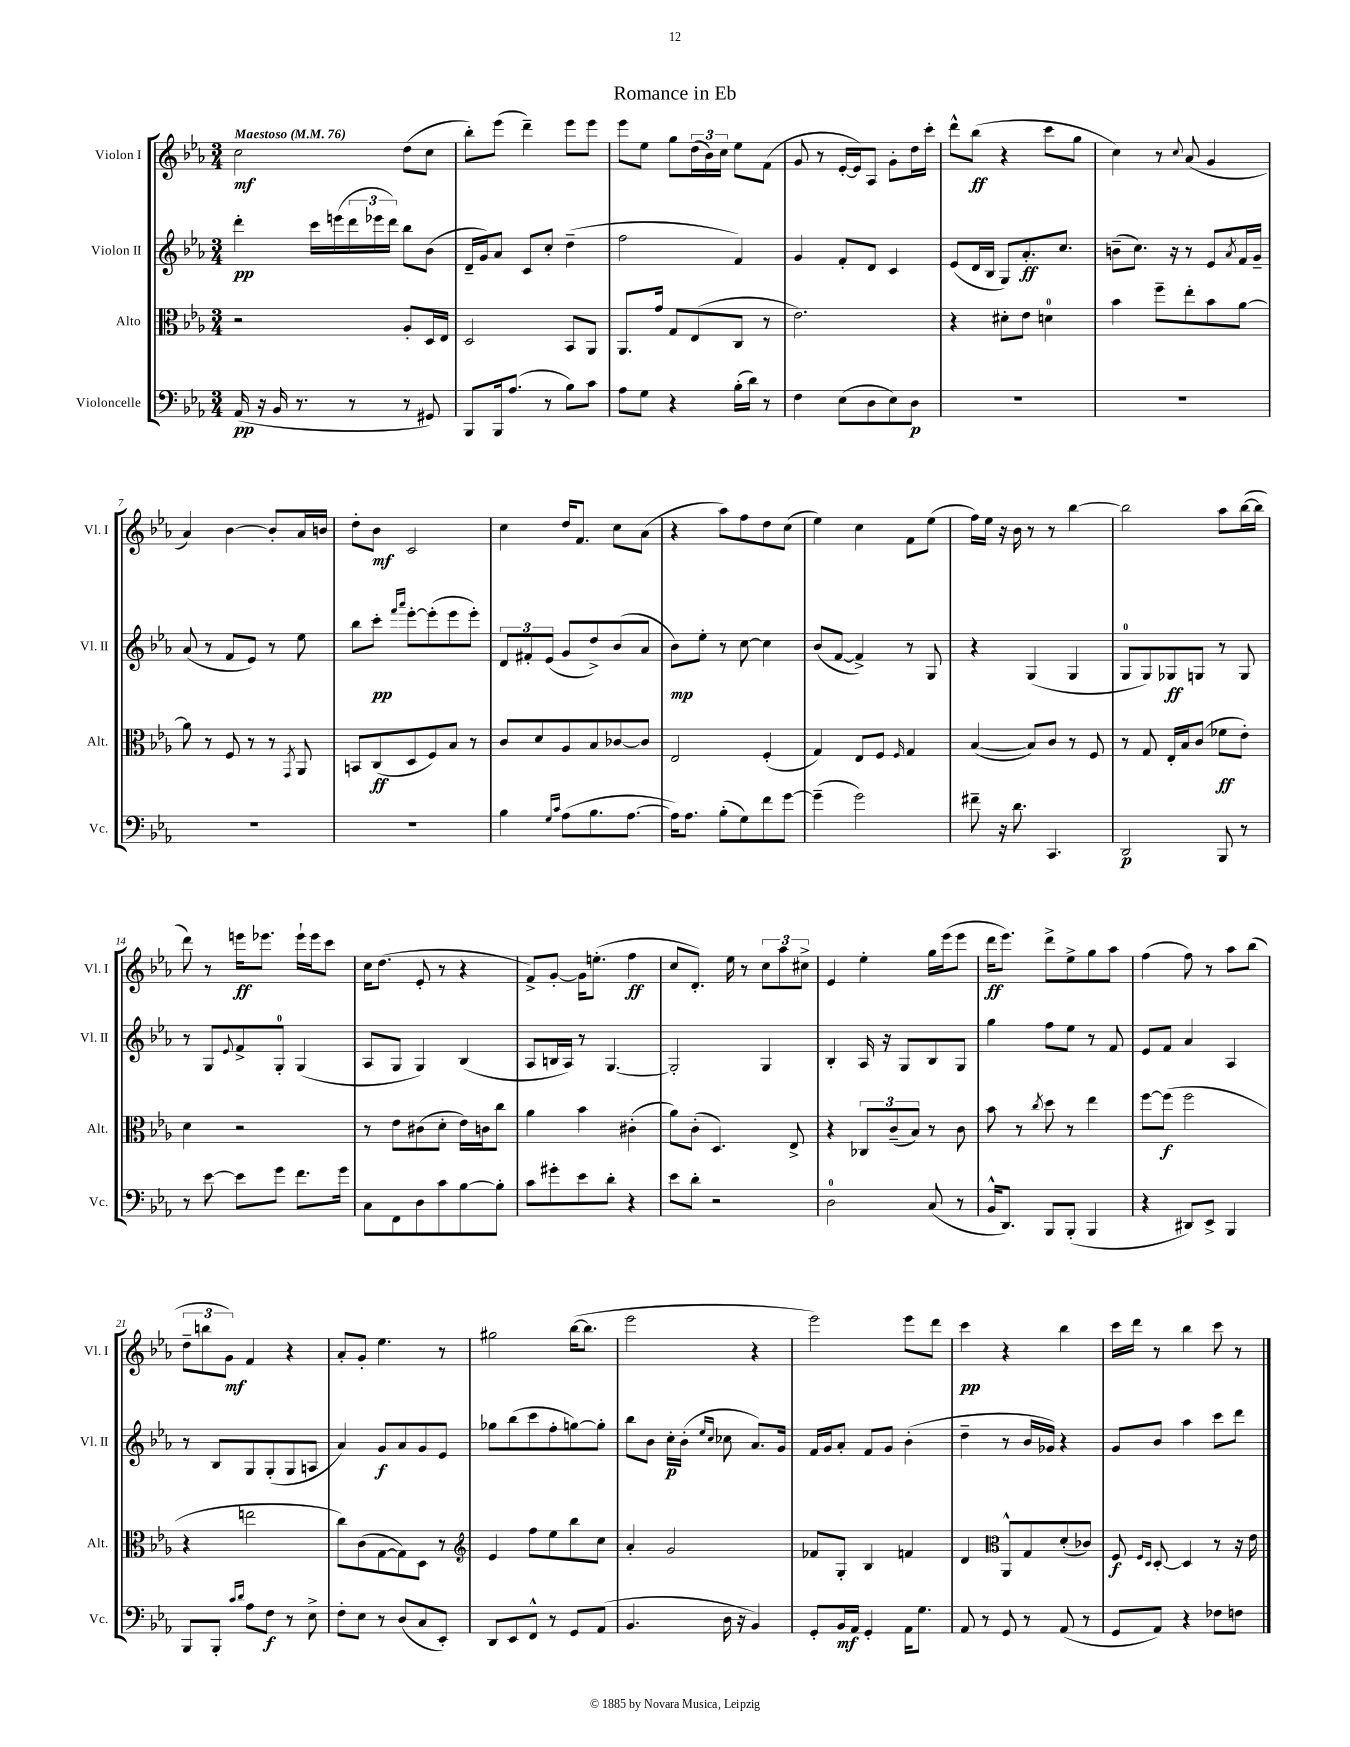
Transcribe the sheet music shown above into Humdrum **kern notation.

**kern	**dynam	**kern	**dynam	**kern	**dynam	**kern	**dynam
*part4	*part4	*part3	*part3	*part2	*part2	*part1	*part1
*staff4	*staff4	*staff3	*staff3	*staff2	*staff2	*staff1	*staff1
*I"Violoncelle	*	*I"Alto	*	*I"Violon II	*	*I"Violon I	*
*I'Vc.	*	*I'Alt.	*	*I'Vl. II	*	*I'Vl. I	*
*clefF4	*	*clefC3	*	*clefG2	*	*clefG2	*
*k[b-e-a-]	*	*k[b-e-a-]	*	*k[b-e-a-]	*	*k[b-e-a-]	*
*M3/4	*	*M3/4	*	*M3/4	*	*M3/4	*
*MM76	*	*MM76	*	*MM76	*	*MM76	*
=1	=1	=1	=1	=1	=1	=1	=1
!	!	!	!	!	!	!LO:TX:a:B:t=Maestoso	!
(16AA-/	pp	2r	.	4ddd'\	pp	2cc\	mf
16r	.	.	.	.	.	.	.
16BB-/	.	.	.	.	.	.	.
8.r	.	.	.	.	.	.	.
.	.	.	.	16ccc\LL	.	.	.
.	.	.	.	(16eeen\	.	.	.
8r	.	.	.	24ddd\	.	.	.
.	.	.	.	24eee-X\	.	.	.
.	.	.	.	24ddd\JJ)	.	.	.
8r	.	8A-'/L	.	8bb-\L	.	(8dd\L	.
8GG#X/)	.	16D/L	.	(8b-\J	.	8cc\J	.
.	.	16E-/JJ	.	.	.	.	.
=2	=2	=2	=2	=2	=2	=2	=2
8BBB-/L	.	2D/	.	16d~/LL	.	8bb-'\L)	.
.	.	.	.	16g/J)	.	.	.
16BBB-/k	.	.	.	8a-/J	.	(8eee-\J	.
(8.A-/J	.	.	.	.	.	.	.
.	.	.	.	8c/L	.	4ddd~\)	.
8r	.	.	.	8cc'/J	.	.	.
8B-\L)	.	8BB-/L	.	(4dd~\	.	8eee-\L	.
8c\J	.	8AA-/J	.	.	.	8eee-\J	.
=3	=3	=3	=3	=3	=3	=3	=3
8A-\L	.	8.AA-/L	.	2ff\	.	8eee-\L	.
8G\J	.	.	.	.	.	8ee-\J	.
.	.	16g/Jk	.	.	.	.	.
4r	.	8G/L	.	.	.	8gg\L	.
.	.	(8E-/	.	.	.	(24dd\L	.
.	.	.	.	.	.	24b-\)	.
.	.	.	.	.	.	24cc\JJ	.
(16B-'\LL	.	8C/J	.	4f/)	.	8ee-\L	.
16d\JJ)	.	.	.	.	.	.	.
8r	.	8r	.	.	.	(8f\J	.
=4	=4	=4	=4	=4	=4	=4	=4
4F\	.	2.e-\)	.	4g/	.	8g/	.
.	.	.	.	.	.	8r	.
(8E-\L	.	.	.	8f'/L	.	[16e-'/LL	.
.	.	.	.	.	.	16e-/J])	.
8D\	.	.	.	8d/J	.	8A-/J	.
8E-\)	.	.	.	4c/	.	8g'\L	.
8D\J	p	.	.	.	.	16dd\L	.
.	.	.	.	.	.	16ccc'\JJ	.
=5	=5	=5	=5	=5	=5	=5	=5
2.r	.	4r	.	(8e-/L	.	8ddd^^\L	.
.	.	.	.	16d/L	.	(8bb-\J	ff
.	.	.	.	16B-/JJ	.	.	.
.	.	8d#X'\L	.	8G/L)	.	4r	.
.	.	8e-\J	.	8.a-'/	ff	.	.
.	.	4dn\	.	.	.	8ccc\L	.
.	.	.	.	8.cc/J	.	.	.
.	.	.	.	.	.	8gg\J	.
=6	=6	=6	=6	=6	=6	=6	=6
2.r	.	4b-\	.	(8bn~\L	.	4cc\)	.
.	.	.	.	8.cc\J)	.	.	.
.	.	8ff~\L	.	.	.	8r	.
.	.	.	.	16r	.	.	.
.	.	.	.	.	.	8qqcc/	.
.	.	8ee-'\	.	8r	.	(8a-/	.
.	.	8b-\	.	8e-/L	.	4g/	.
.	.	.	.	8qa-/	.	.	.
.	.	[8a-\J	.	16f/L	.	.	.
.	.	.	.	16g~/JJ	.	.	.
!!LO:LB:g=z
=7	=7	=7	=7	=7	=7	=7	=7
2.r	.	8a-\]	.	(8a-/	.	4a-/)	.
.	.	8r	.	8r	.	.	.
.	.	8F/	.	8f/L	.	[4b-\	.
.	.	8r	.	8e-/J)	.	.	.
.	.	8r	.	8r	.	8b-'/L]	.
.	.	8qGG/	.	.	.	.	.
.	.	8AA-/	.	8ee-\	.	16a-/L	.
.	.	.	.	.	.	16bn/JJ	.
=8	=8	=8	=8	=8	=8	=8	=8
2.r	.	8BBn/L	.	8bb-\L	.	8dd'\L	.
.	.	(8C/	ff	8ccc'\J	pp	8b-\J	mf
.	.	.	.	16qqfff/LL	.	.	.
.	.	.	.	16qqaaa-/JJ	.	.	.
.	.	8D/	.	[8eee-'\L	.	2c/	.
.	.	8F/)	.	(8eee-'\]	.	.	.
.	.	8B-/J	.	8eee-\	.	.	.
.	.	8r	.	8eee-'\J)	.	.	.
=9	=9	=9	=9	=9	=9	=9	=9
4B-\	.	8c/L	.	12d/L	.	4cc\	.
.	.	.	.	12f#X'/	.	.	.
.	.	8d/	.	.	.	.	.
.	.	.	.	(12e-/J	.	.	.
16qqG/LL	.	.	.	.	.	.	.
16qqc/JJ	.	.	.	.	.	.	.
(8A-\L	.	8A-/	.	8g/L	.	16dd/KL	.
.	.	.	.	.	.	8.f/J	.
8.B-\	.	8B-/	.	8dd^/)	.	.	.
.	.	[8c-X/	.	(8b-/	.	8cc\L	.
[8.A-\J	.	.	.	.	.	.	.
.	.	8c-/J]	.	8a-/J	.	(8a-\J	.
=10	=10	=10	=10	=10	=10	=10	=10
16A-\KL])	.	2E-/	.	8b-\L)	mp	4r	.
8.A-\J	.	.	.	.	.	.	.
.	.	.	.	8ee-'\J	.	.	.
(8B-'\L	.	.	.	8r	.	8aa-\L)	.
8G\)	.	.	.	[8cc\	.	8ff\	.
8f\	.	(4F'/	.	4cc\]	.	8dd\	.
[8g\J	.	.	.	.	.	(8cc\J	.
=11	=11	=11	=11	=11	=11	=11	=11
(4g~\]	.	4G/)	.	(8b-/L	.	4ee-\)	.
.	.	.	.	[8f/J	.	.	.
2g\)	.	8E-/L	.	4f^/])	.	4cc\	.
.	.	8F/J	.	.	.	.	.
.	.	16qqF/	.	.	.	.	.
.	.	4G/	.	8r	.	8f\L	.
.	.	.	.	8G/	.	(8ee-\J	.
=12	=12	=12	=12	=12	=12	=12	=12
8f#X~\	.	([4B-/	.	4r	.	16ff\LL)	.
.	.	.	.	.	.	16ee-\JJ	.
16r	.	.	.	.	.	16r	.
8.d\	.	.	.	.	.	16b-\	.
.	.	8B-/L])	.	(4G/	.	8r	.
4.CC/	.	8c/J	.	.	.	8r	.
.	.	8r	.	4G/	.	[4bb-\	.
.	.	8F/	.	.	.	.	.
=13	=13	=13	=13	=13	=13	=13	=13
2DD/	p	8r	.	8G/L	.	2bb-\]	.
.	.	8G/	.	8G/)	.	.	.
.	.	16E-'/LL	.	8G-X/	ff	.	.
.	.	16B-/J	.	.	.	.	.
.	.	(8c/J	.	8Gn/J	.	.	.
8BBB-/	.	8f-X\L	ff	8r	.	8aa-\L	.
8r	.	8e-'\J)	.	8G/	.	([16bb-\L	.
.	.	.	.	.	.	16bb-\JJ]	.
!!LO:LB:g=z
=14	=14	=14	=14	=14	=14	=14	=14
8r	.	4d\	.	8r	.	8ddd\)	.
[8e-\	.	.	.	8G/L	.	8r	.
.	.	.	.	8qqe-/	.	.	.
8e-\L]	.	2r	.	8f^/	.	16eeen\KL	ff
.	.	.	.	.	.	8.eee-X\J	.
8g\J	.	.	.	8G'/J	.	.	.
8.f\L	.	.	.	(4G/	.	16eee-`\LL	.
.	.	.	.	.	.	16eee-\J	.
.	.	.	.	.	.	8ccc\J	.
16g\Jk	.	.	.	.	.	.	.
=15	=15	=15	=15	=15	=15	=15	=15
8C\L	.	8r	.	8A-/L	.	16cc\KL	.
.	.	.	.	.	.	(8.dd\J	.
8FF\	.	8e-\L	.	8G/J	.	.	.
8D\	.	(8c#X\	.	4G/)	.	8e-'/	.
8c\	.	8d'\J	.	.	.	8r	.
[8B-\	.	16e-\LL)	.	(4B-/	.	4r	.
.	.	16cn\J	.	.	.	.	.
8B-'\J]	.	8cc\J	.	.	.	.	.
=16	=16	=16	=16	=16	=16	=16	=16
8c\L	.	4a-\	.	8A-/L	.	8f^/L)	.
8g#X'\	.	.	.	16Bn/L	.	[8g'/J	.
.	.	.	.	16A-/JJ)	.	.	.
8e-\	.	4b-\	.	8r	.	16g\KL]	.
.	.	.	.	.	.	(8.een'\J	.
8d'\J	.	.	.	[4.G/	.	.	.
4r	.	(4c#X'\	.	.	.	4ff\	ff
=17	=17	=17	=17	=17	=17	=17	=17
8e-\L	.	8a-\L)	.	2G'/]	.	8cc/L	.
8d'\J	.	(8c'\J	.	.	.	8.d'/J)	.
2r	.	4.D/)	.	.	.	.	.
.	.	.	.	.	.	16ee-\	.
.	.	.	.	.	.	8r	.
.	.	.	.	4G/	.	12cc\L	.
.	.	.	.	.	.	12aa-\	.
.	.	8E-^/	.	.	.	.	.
.	.	.	.	.	.	12cc#X^\J	.
=18	=18	=18	=18	=18	=18	=18	=18
2D\	.	4r	.	4B-'/	.	4e-/	.
.	.	12C-X/L	.	16A-/	.	4ee-'\	.
.	.	.	.	16r	.	.	.
.	.	(12c~/	.	.	.	.	.
.	.	.	.	8G/L	.	.	.
.	.	12B-/J)	.	.	.	.	.
(8C/	.	8r	.	8B-/	.	16gg\LL	.
.	.	.	.	.	.	(16eee-\J	.
8r	.	8c\	.	8G/J	.	8eee-\J	.
=19	=19	=19	=19	=19	=19	=19	=19
16BB-^^/KL	.	8b-\	.	4gg\	.	16ddd\KL	ff
8.DD/J)	.	.	.	.	.	8.eee-\J)	.
.	.	8r	.	.	.	.	.
.	.	8qcc/	.	.	.	.	.
8BBB-/L	.	8dd\	.	8ff\L	.	8ddd^\L	.
(8BBB-'/J	.	8r	.	8ee-\J	.	8ee-^\	.
4BBB-/	.	4ee-\	.	8r	.	8gg\	.
.	.	.	.	8f/	.	8aa-\J	.
=20	=20	=20	=20	=20	=20	=20	=20
4r	.	[8ff\L	.	8e-/L	.	(4ff\	.
.	.	(8ff\J]	f	8f/J	.	.	.
8DD#X/L)	.	2ff\	.	4a-/	.	8ff\)	.
8EE-^/J	.	.	.	.	.	8r	.
4BBB-/	.	.	.	4A-/	.	8aa-\L	.
.	.	.	.	.	.	(8bb-\J	.
!!LO:LB:g=z
=21	=21	=21	=21	=21	=21	=21	=21
8BBB-/L	.	4r	.	8r	.	12dd~\L	.
.	.	.	.	.	.	12bbn\	.
8BBB-'/J	.	.	.	8B-/L	.	.	.
.	.	.	.	.	.	12g\J)	mf
16qqc/LL	.	.	.	.	.	.	.
16qqd/JJ	.	.	.	.	.	.	.
8A-\L	.	2een\	.	8G/	.	4f/	.
8F\J	f	.	.	(8G'/	.	.	.
8r	.	.	.	8G/	.	4r	.
8E-^\	.	.	.	8An/J	.	.	.
=22	=22	=22	=22	=22	=22	=22	=22
8F'\L	.	8cc\L)	.	4a-/)	.	8a-'/L	.
8E-\J	.	(8c\	.	.	.	8g'/J	.
8r	.	[8G\	.	8g/L	f	4.ee-\	.
(8D/L	.	8G\])	.	8a-/	.	.	.
8C/	.	8D\J	.	8g/	.	.	.
8EE-'/J)	.	8r	.	8e-/J	.	8r	.
=23	=23	=23	=23	=23	=23	=23	=23
*	*	*clefG2	*	*	*	*	*
8DD/L	.	4e-/	.	8gg-X\L	.	2gg#X\	.
8EE-/	.	.	.	(8bb-\	.	.	.
8FF^^/J	.	8ff\L	.	8ccc\	.	.	.
8r	.	8ee-\	.	8ff'\	.	.	.
8GG/L	.	8bb-\	.	[8ggn\)	.	([16bb-\KL	.
.	.	.	.	.	.	8.bb-\J]	.
(8AA-/J	.	8cc\J	.	8gg'\J]	.	.	.
=24	=24	=24	=24	=24	=24	=24	=24
4.BB-/	.	4a-'/	.	8bb-\L	.	2eee-\	.
.	.	.	.	8b-\J	.	.	.
.	.	2g/	.	16cc'\LL	p	.	.
.	.	.	.	(16b-'\JJ	.	.	.
.	.	.	.	16qqee-/LL	.	.	.
.	.	.	.	16qqcc/JJ	.	.	.
16D\	.	.	.	8cc-X\	.	.	.
16r	.	.	.	.	.	.	.
4BB-/)	.	.	.	8.a-/L)	.	4r	.
.	.	.	.	16g/Jk	.	.	.
=25	=25	=25	=25	=25	=25	=25	=25
8GG'/L	.	8f-X/L	.	16f/LL	.	2eee-\)	.
.	.	.	.	16g/J	.	.	.
16BB-/L	mf	8G'/J	.	8a-'/J	.	.	.
16AA-/JJ	.	.	.	.	.	.	.
4GG'/	.	4B-/	.	8f/L	.	.	.
.	.	.	.	8g/J	.	.	.
16AA-\KL	.	4fn/	.	(4b-'\	.	8eee-\L	.
8.G\J	.	.	.	.	.	.	.
.	.	.	.	.	.	8ddd\J	.
=26	=26	=26	=26	=26	=26	=26	=26
8AA-/	.	4d/	.	4dd~\	.	4ccc\	pp
8r	.	.	.	.	.	.	.
*	*	*clefC3	*	*	*	*	*
8GG/	.	8AA-^^/L	.	8r	.	4r	.
8r	.	8G/	.	16b-/LL	.	.	.
.	.	.	.	16g-X/JJ)	.	.	.
(8AA-/	.	(8d'/	.	4r	.	4bb-\	.
8r	.	8c-X/J)	.	.	.	.	.
=27	=27	=27	=27	=27	=27	=27	=27
8GG/L	.	8F/	f	8g/L	.	16ccc\LL	.
.	.	.	.	.	.	16ddd\JJ	.
.	.	16qqF/LL	.	.	.	.	.
.	.	16qqD/JJ	.	.	.	.	.
8AA-/J)	.	[8D'/	.	8b-/J	.	8r	.
4r	.	4D/]	.	4aa-\	.	4bb-\	.
8F-X\L	.	8r	.	8ccc\L	.	8ccc\	.
8Fn\J	.	16r	.	8ddd\J	.	8r	.
.	.	16e-\	.	.	.	.	.
==	==	==	==	==	==	==	==
*-	*-	*-	*-	*-	*-	*-	*-
